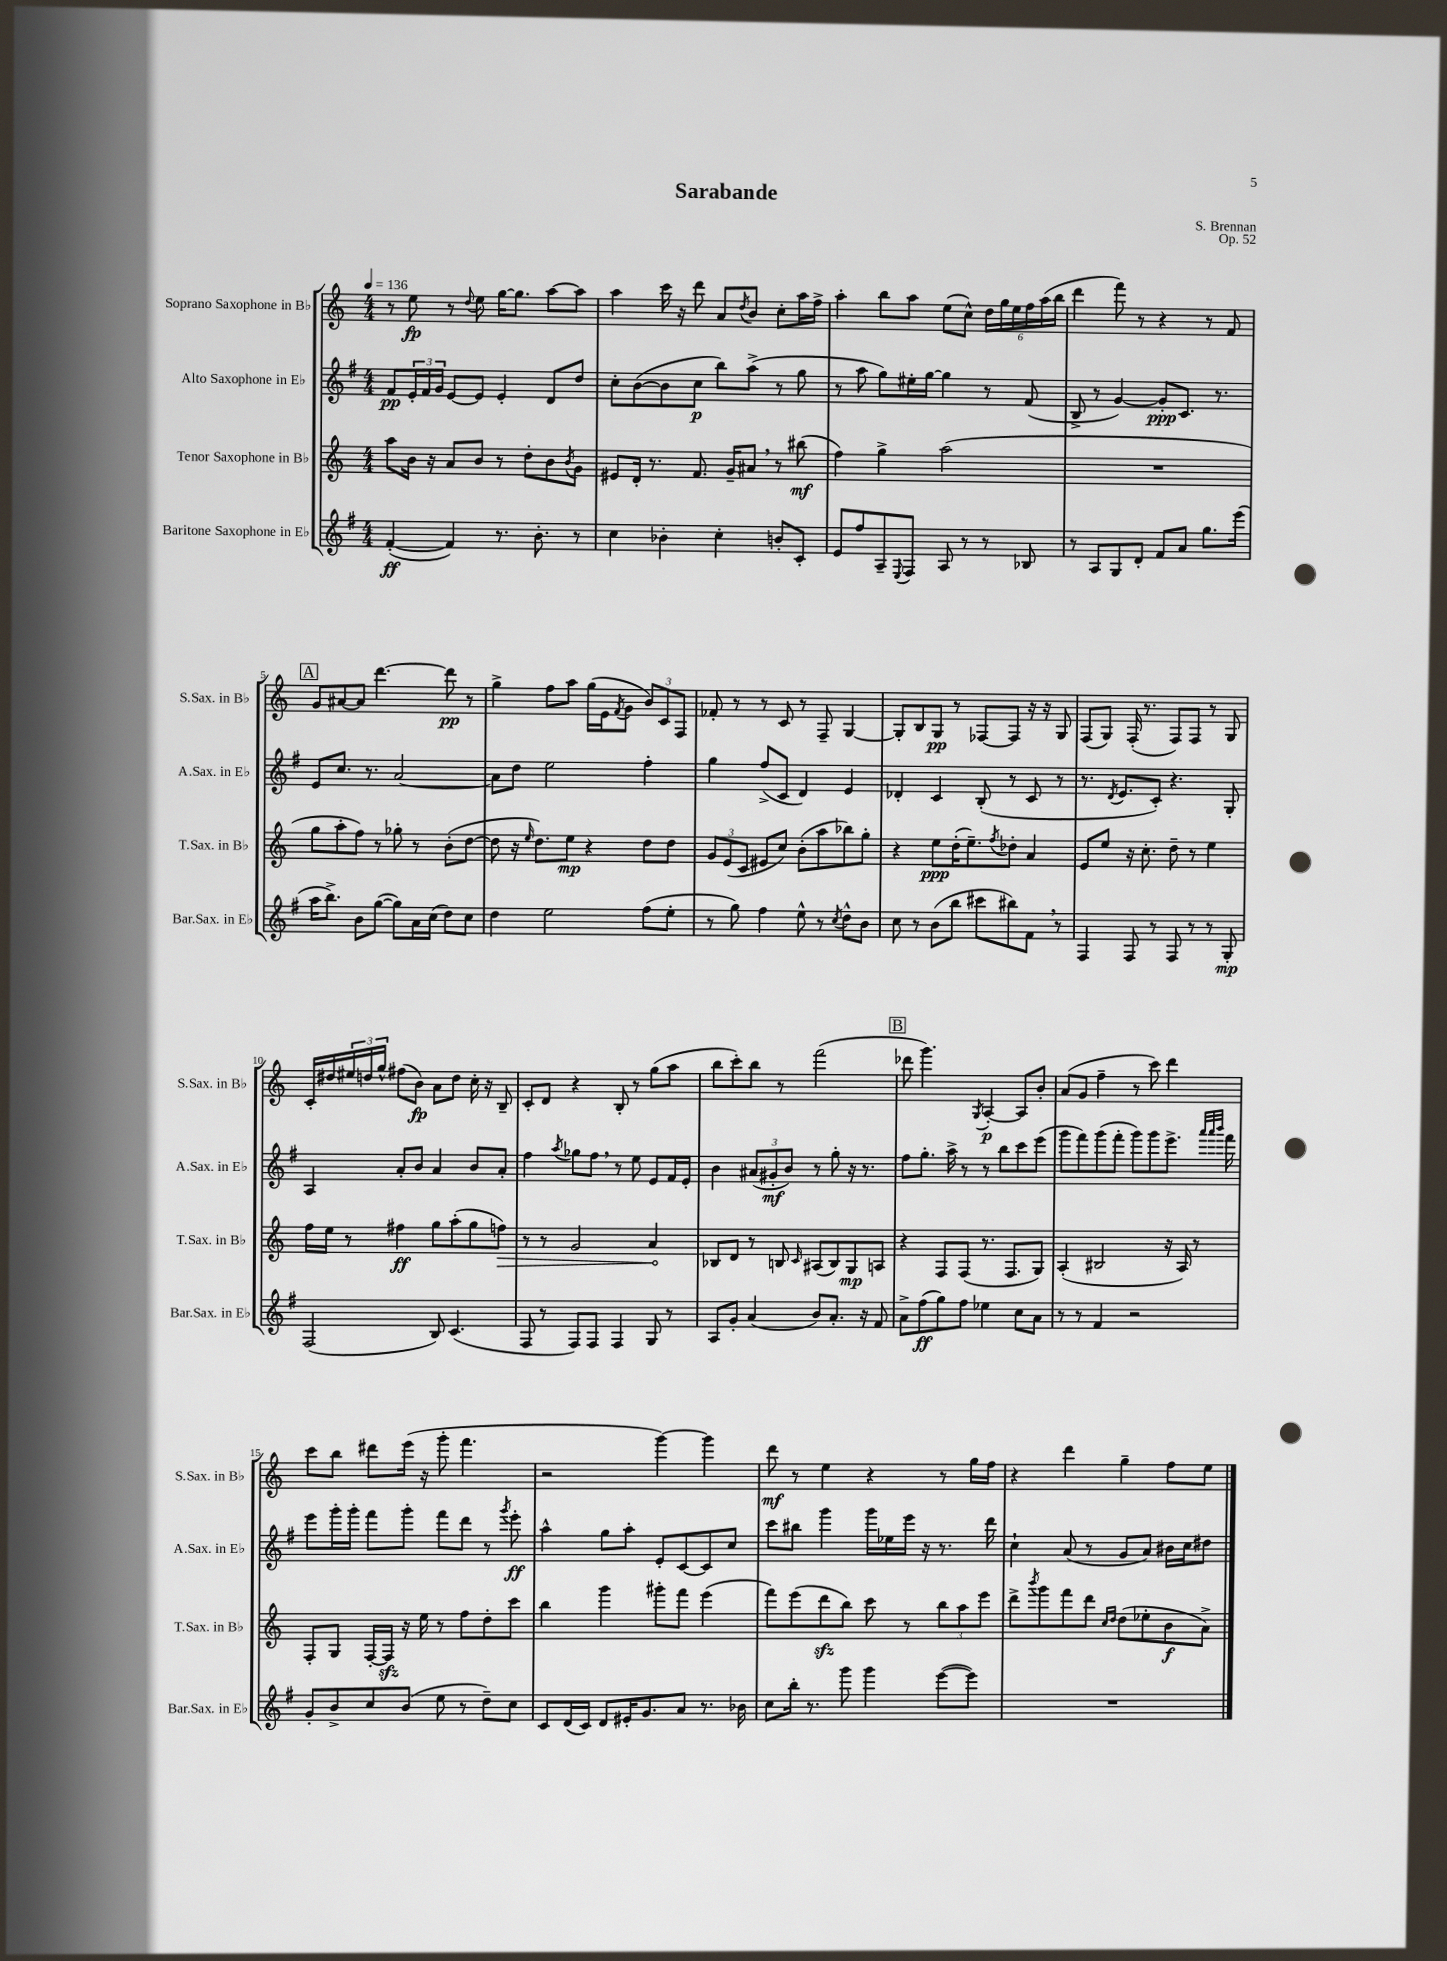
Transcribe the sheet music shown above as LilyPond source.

\header { title = "Sarabande" composer = "S. Brennan" opus = "Op. 52" }
<<
\new StaffGroup <<
\new Staff = "s0" \with { instrumentName = "Soprano Saxophone in Bb" shortInstrumentName = "S.Sax. in Bb" } {
    \clef treble \key c \major \numericTimeSignature \time 4/4 \tempo 4 = 136
    r8 e''8\fp r8 \appoggiatura { d''8 } e''8 g''16~ g''8. a''8~ a''8 |
    a''4 c'''16 r16 d'''8 a'8 \acciaccatura { d''8 } b'8 c''8-. a''16 f''16-> |
    a''4-. b''8 a''8 e''8( c''8-^) \tuplet 6/4 { d''16 g''16 e''16 f''16 a''16( b''16 } |
    d'''4 f'''8) r8 r4 r8 f'8 |
    \mark \markup { \box "A" } g'8 ais'8~ ais'8 d'''4.~ d'''8\pp r8 |
    g''4-> f''8 a''8 g''16( e'16 \acciaccatura { f'8 } g'8 \tuplet 3/2 { b'8) c'8 f8 } |
    fes'8-. r8 r8 c'8 r8 f8-- g4~ |
    g8-. b8 g8\pp r8 fes8~ fes8 r16 r16 g8 |
    f8( g8) f16-.( r8. f8) f8 r8 g8 |
    c'16-. dis''16 \tuplet 3/2 { eis''16 d''16 g''16-^ } fis''8( b'8\fp) a'8 d''8 c''16-. r16 b8-- |
    c'8-. d'8 r4 b8-. r8 g''8( a''8 |
    b''8 c'''8-.) b''8 r8 f'''2( |
    \mark \markup { \box "B" } des'''8 g'''4.) \acciaccatura { g8 } a4~-.\p a8 b'8-. |
    a'8( g'8 f''4-- r8 c'''8) d'''4 |
    c'''8 b''8 dis'''8 e'''16( r16 g'''8-. f'''4. |
    r2 g'''4~) g'''4 |
    d'''8\mf r8 e''4 r4 r8 g''16 f''16 |
    r4 d'''4 g''4-- f''8 e''8 \bar "|." |
}
\new Staff = "s1" \with { instrumentName = "Alto Saxophone in Eb" shortInstrumentName = "A.Sax. in Eb" } {
    \clef treble \key g \major \numericTimeSignature \time 4/4
    fis'8\pp \tuplet 3/2 { e'16-. fis'16 g'16 } e'8~ e'8 e'4-. d'8 d''8 |
    c''8-. b'8~( b'8 c''8\p b''8) a''8->( r8 g''8 |
    r8 a''8 g''8) eis''16-. g''16~ g''4 r8 fis'8( |
    b8-> r8 g'4~) g'8-.\ppp c'8. r8. |
    \mark \markup { \box "A" } e'8 c''8. r8. a'2~ |
    a'8 d''8 e''2 fis''4-. |
    g''4 fis''8->( c'8 d'4) e'4 |
    des'4-. c'4 b8-.( r8 c'8 r8 |
    r8. \acciaccatura { d'8 } e'8. c'8-.) r4. g8-. |
    a4 a'8-. b'8 a'4 b'8 a'8-. |
    fis''4 \acciaccatura { a''8 } ges''8 fis''8 \breathe r8 e''8 e'8 fis'16 e'16-. |
    b'4 \tuplet 3/2 { ais'8( gis'8-.\mf b'8) } r8 g''8-. r16 r8. |
    \mark \markup { \box "B" } fis''8 g''8.-. a''16-> r8 r8 b''8 c'''8 e'''8( |
    g'''8 fis'''8) g'''8( fis'''8-. g'''8) g'''8 e'''8.-> \grace { a'''32 a'''32 b'''32 } fis'''16 |
    e'''8 g'''16-. g'''16-. fis'''8 g'''8-. fis'''8 d'''8 r8 \acciaccatura { g'''8 } e'''8-.\ff |
    a''4-^ g''8 a''8-. e'8-. c'8~ c'8 c''8 |
    c'''8 bis''8 g'''4 g'''16 ees''16 e'''16 r16 r8. d'''16 |
    c''4-! a'8( r8 g'8 a'8) bis'16 c''16 dis''8 \bar "|." |
}
\new Staff = "s2" \with { instrumentName = "Tenor Saxophone in Bb" shortInstrumentName = "T.Sax. in Bb" } {
    \clef treble \key c \major \numericTimeSignature \time 4/4
    a''8 b'16 r16 a'8 b'8 r8 d''8-. b'8 \acciaccatura { b'8 } g'8 |
    eis'8 d'16-. r8. f'8. g'16-- ais'8 \breathe r8 bis''8\mf( |
    f''4) g''4-> a''2( |
    R1 |
    \mark \markup { \box "A" } g''8 a''8-. f''8) r8 ges''8-. r8 b'8-.( d''8~ |
    d''8 r16 \grace { e''16 } d''8.) e''8\mp r4 d''8 d''8 |
    \tuplet 3/2 { g'8 e'8( c'8 } eis'8 c''8) b'8-.( a''8 bes''8) g''8-. |
    r4 e''8\ppp d''16-.( e''8.--) \acciaccatura { f''8 } des''8-. a'4 |
    e'8 e''8 r16 c''8.-. d''8-- r8 e''4 |
    f''16 e''16 r8 fis''4\ff g''8 a''8-.( g''8 \once \override Hairpin.circled-tip = ##t f''8\>) |
    r8 r8 g'2 a'4\! |
    bes8 d'8 r8 b8 \grace { c'16 } ais8( b8) g8\mp a8 |
    \mark \markup { \box "B" } r4 f8 f8( r8. f8. g8) |
    a4-.( bis2 r16 a16) r8 |
    f8-. g8 f16~-. f16\sfz r16 e''16 r8 f''8 d''8-. c'''8 |
    b''4 g'''4 gis'''8-. f'''8 e'''4( |
    f'''8) e'''8( d'''8\sfz b''8) c'''8 r8 \tuplet 3/2 { b''8 a''8 e'''8 } |
    d'''8-> \acciaccatura { b'''8 } g'''8 f'''8 d'''8 \grace { c''16 d''16 } d''8( ees''8-. b'8\f a'8->) \bar "|." |
}
\new Staff = "s3" \with { instrumentName = "Baritone Saxophone in Eb" shortInstrumentName = "Bar.Sax. in Eb" } {
    \clef treble \key g \major \numericTimeSignature \time 4/4
    fis'4~-.\ff( fis'4) r8. b'8.-. r8 |
    c''4 bes'4-. c''4-. b'8-. c'8-. |
    e'8 fis''8 a8-- \appoggiatura { e8 } fis8 a8 r8 r8 bes8 |
    r8 a8 g8 d'8-. fis'8 a'8 g''8. e'''16( |
    \mark \markup { \box "A" } a''16 b''8.->) b'8 g''8~( g''8) a'16 c''16( d''8) c''8 |
    d''4 e''2 fis''8( e''8-. |
    r8 g''8) fis''4 e''8-^ r8 \acciaccatura { c''8 } d''8-^ b'8 |
    c''8 r8 b'8( b''8 cis'''8 bis''8) fis'8 \breathe r8 |
    fis4 fis8 r8 fis8 r8 r8 g8-.\mp |
    fis2( b8) c'4.( |
    fis8 r8 fis8) fis8 fis4 g8 r8 |
    a8 g'8-. a'4( b'8) a'8.-. r16 fis'8 |
    \mark \markup { \box "B" } a'8-> fis''8\ff( g''8) fis''8 ees''4 c''8 a'8 |
    r8 r8 fis'4 r2 |
    g'8-. b'8-> c''8 b'8( e''8 r8 d''8--) c''8 |
    c'8 d'16( c'16) d'8 eis'16-. g'8. a'8 r8. bes'16 |
    c''8 b''16-. r8. g'''8 g'''4 e'''8~( e'''8) |
    R1 \bar "|." |
}
>>
>>
